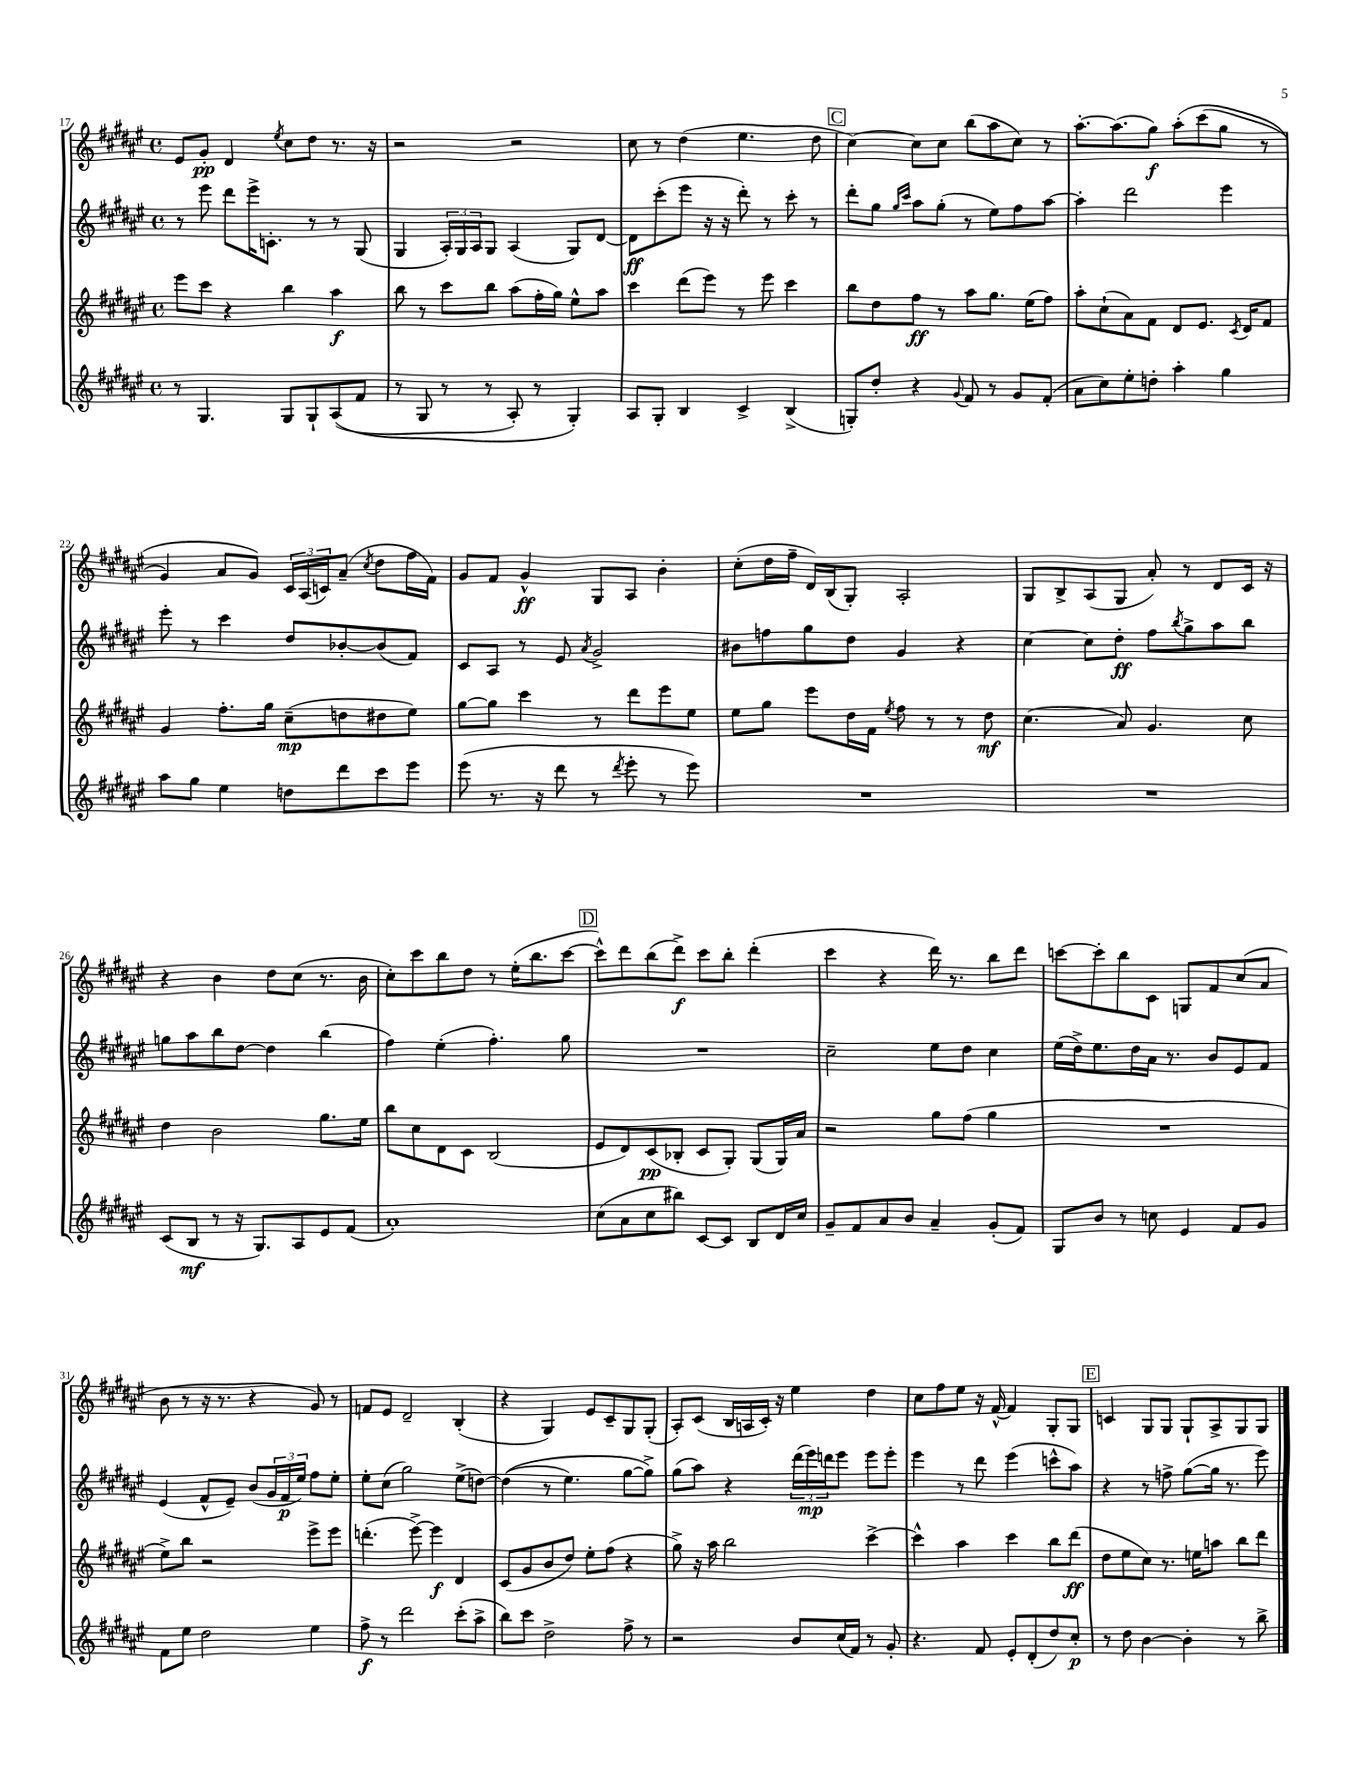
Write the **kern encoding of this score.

**kern	**kern	**kern	**kern
*staff4	*staff3	*staff2	*staff1
*clefG2	*clefG2	*clefG2	*clefG2
*k[f#c#g#d#a#e#]	*k[f#c#g#d#a#e#]	*k[f#c#g#d#a#e#]	*k[f#c#g#d#a#e#]
*M4/4	*M4/4	*M4/4	*M4/4
*met(c)	*met(c)	*met(c)	*met(c)
8r	8eee#	8r	8e#
4.G#	8ccc#	8eee#	8g#'
.	4r	8ddd#	4d#
.	.	16eee#^	.
.	.	8.c'	.
.	.	.	8qee#
8G#	4bb	.	8cc#
8G#`	.	8r	8dd#
&((8A#	4aa#	8r	8.r
8f#	.	(8G#	.
.	.	.	16r
=	=	=	=
8r	8bb	4G#	2r
8G#	8r	.	.
8r	8ccc#	24A#')	.
.	.	24G#	.
.	.	24A#	.
8r	8bb	8G#	.
8A#')	(8aa#	(4A#	2r
8r	16ff#'	.	.
.	16gg#)	.	.
4G#'&)	8ee#^^	8G#)	.
.	8aa#	[8d#	.
=	=	=	=
8A#	4ccc#	8d#]	8cc#
8G#'	.	(8ccc#'	8r
4B	(8ddd#	8eee#	(4dd#
.	8eee#)	16r	.
.	.	16r	.
4c#^	8r	8ddd#')	4.ee#
.	8eee#	8r	.
(4B^	4ccc#	8ccc#'	.
.	.	8r	8dd#
=	=	=	=
8G')	8bb	8ddd#'	[4cc#)
8dd#'	8dd#	8gg#	.
.	.	16qqgg#	.
.	.	16qqccc#	.
4r	8ff#	8aa#	8cc#]
.	8r	(8gg#'	8cc#
8qqg#	.	.	.
8f#	8aa#	8r	(8bb
8r	8.gg#	8ee#)	8aa#
8g#	.	8ff#	8cc#)
.	(16ee#	.	.
(8f#'	8ff#)	[8aa#	8r
=	=	=	=
8a#	8aa#'	4aa#']	[8.aa#'
8cc#)	(8cc#`	.	.
.	.	.	(8.aa#]
8ee#'	8a#)	2ddd#	.
8dd'	8f#	.	8gg#)
4aa#'	8d#	.	&(8aa#'
.	8.e#	.	(8ccc#
4gg#	.	4eee#	8gg#
.	8qc#	.	.
.	16d#	.	.
.	8f#	.	8r
=	=	=	=
8aa#	4g#	8eee#'	4g#)
8gg#	.	8r	.
4ee#	8.ff#'	4ccc#	8a#
.	.	.	8g#&)
.	16gg#	.	.
8dd	(8cc#~	8dd#	24c#
.	.	.	(24A#
.	.	.	24c)
8ddd#	8dd	[8b-'	(8a#~
.	.	.	8qcc#
8ccc#	8dd#	(8b-]	8dd#
8eee#	8ee#)	8f#)	16ff#
.	.	.	16f#)
=	=	=	=
(8eee#	[8gg#	8c#	8g#
8.r	8gg#]	8A#	8f#
.	4ccc#	8r	4g#^^
16r	.	.	.
8ddd#	.	8e#	.
.	.	8qa#	.
8r	8r	2g#^	8G#
8qddd#	.	.	.
8eee#'	8ddd#	.	8A#
8r	8eee#	.	4b'
8eee#)	8ee#	.	.
=	=	=	=
1r	8ee#	8b#	(8cc#'
.	8gg#	8ff	16dd#
.	.	.	16ff#~
.	8eee#	8gg#	16d#)
.	.	.	(16B
.	16dd#	8dd#	8G#')
.	16f#	.	.
.	8qee#	.	.
.	8ff#	4g#	2A#'
.	8r	.	.
.	8r	4r	.
.	8dd#	.	.
=	=	=	=
1r	(4.cc#	[4cc#	8G#
.	.	.	8B^
.	.	8cc#]	(8A#
.	8a#)	8dd#'	8G#
.	4.g#	8ff#	8a#')
.	.	8qbb	.
.	.	8gg#^	8r
.	.	8aa#	8d#
.	8cc#	8bb	16c#
.	.	.	16r
=	=	=	=
(8c#	4dd#	8gg	4r
8B	.	8aa#	.
8r	2b	8bb	4b
16r	.	[8dd#	.
8.G#)	.	.	.
.	.	4dd#]	8dd#
8A#	.	.	(8cc#
8e#	8.gg#	(4bb	8.r
(8f#	.	.	.
.	16ee#	.	16b
=	=	=	=
1a#')	8bb	4ff#)	8cc#')
.	8cc#	.	8ccc#
.	8d#	(4ee#'	8bb
.	8c#	.	8dd#
.	(2B	4.ff#')	8r
.	.	.	(16ee#'
.	.	.	8.bb
.	.	8gg#	[8ccc#
=	=	=	=
(8cc#	8e#	1r	8ccc#^^])
8a#	8d#)	.	8ddd#
8cc#	(8c#	.	(8bb
8bb#)	8B-'	.	8ddd#^)
[8c#	8c#	.	8ccc#
8c#]	8G#')	.	8bb'
8B	(8G#	.	(4ddd#'
16d#	16G#)	.	.
16cc#	16a#	.	.
=	=	=	=
8g#~	2r	2cc#~	4ccc#
8f#	.	.	.
8a#	.	.	4r
8b	.	.	.
4a#~	8gg#	8ee#	16ddd#)
.	.	.	8.r
.	(8ff#	8dd#	.
(8g#'	4gg#	4cc#	8bb
8f#)	.	.	8ddd#
=	=	=	=
8G#	1r	(16ee#	[8ccc
.	.	16dd#^)	.
8b	.	8.ee#	8ccc']
8r	.	.	8bb
.	.	16dd#	.
8cc	.	16a#	8c#
.	.	8.r	.
4e#	.	.	8G
.	.	8b	8f#
8f#	.	8e#	(8cc#
8g#	.	8f#	8a#
=	=	=	=
8f#	8ee#^)	(4e#	8b
8ee#	8bb	.	8r
2dd#	2r	8f#^^	16r
.	.	.	8.r
.	.	8e#~)	.
.	.	(8b	4r
.	.	24g#	.
.	.	24f#	.
.	.	24ee#)	.
4ee#	8eee#^	8ff#	8g#)
.	8eee#	8ee#'	8r
=	=	=	=
8ff#^	(4.ddd'	8ee#'	8f
8r	.	(8cc#	8e#
2ddd#	.	2gg#)	2d#~
.	[8eee#^)	.	.
.	4eee#]	.	.
(8ccc#'	4d#	(8ee#^	(4B'
8aa#^	.	[8dd)	.
=	=	=	=
8bb)	(8c#	&((4dd]	4r
8ccc#	8g#	.	.
2dd#^	8b	8r	4G#)
.	8dd#)	4.ee#)	.
.	8ee#'	.	8e#
.	(8ff#	.	8c#~
8ff#^	4r	[8gg#	8G#
8r	.	8gg#^]&)	(8G#'
=	=	=	=
2r	8gg#^)	(8gg#	8A#')
.	16r	8aa#)	(8c#
.	16aa#	.	.
.	2bb	4r	16B
.	.	.	16A
.	.	.	16c#')
.	.	.	16r
8b	.	(24ddd#	4ee#
.	.	24eee#)	.
.	.	24ddd	.
(16cc#	.	8eee#	.
16f#)	.	.	.
8r	[4ccc#^	8eee#	4dd#
8g#'	.	8eee#'	.
=	=	=	=
4.r	4ccc#^^]	4eee#	8cc#
.	.	.	8ff#
.	4aa#	8r	8ee#
8f#	.	8ddd#	16r
.	.	.	[16f#^^
8e#'	4ccc#	(4eee#	4f#]
(8d#'	.	.	.
8dd#)	8bb	8ccc^^	8G#'
8cc#'	(8ddd#	8aa#)	8G#
=	=	=	=
8r	8dd#	4r	4c
8dd#	8ee#	.	.
[4b	8cc#)	8r	8G#
.	8.r	8ff^	8G#
4b']	.	([8gg#	8G#`
.	16ee	.	.
.	8aa	16gg#]	8A#^
.	.	8.r	.
8r	8bb	.	8G#
8bb^	8ddd#	8eee#)	8G#
==	==	==	==
*-	*-	*-	*-
